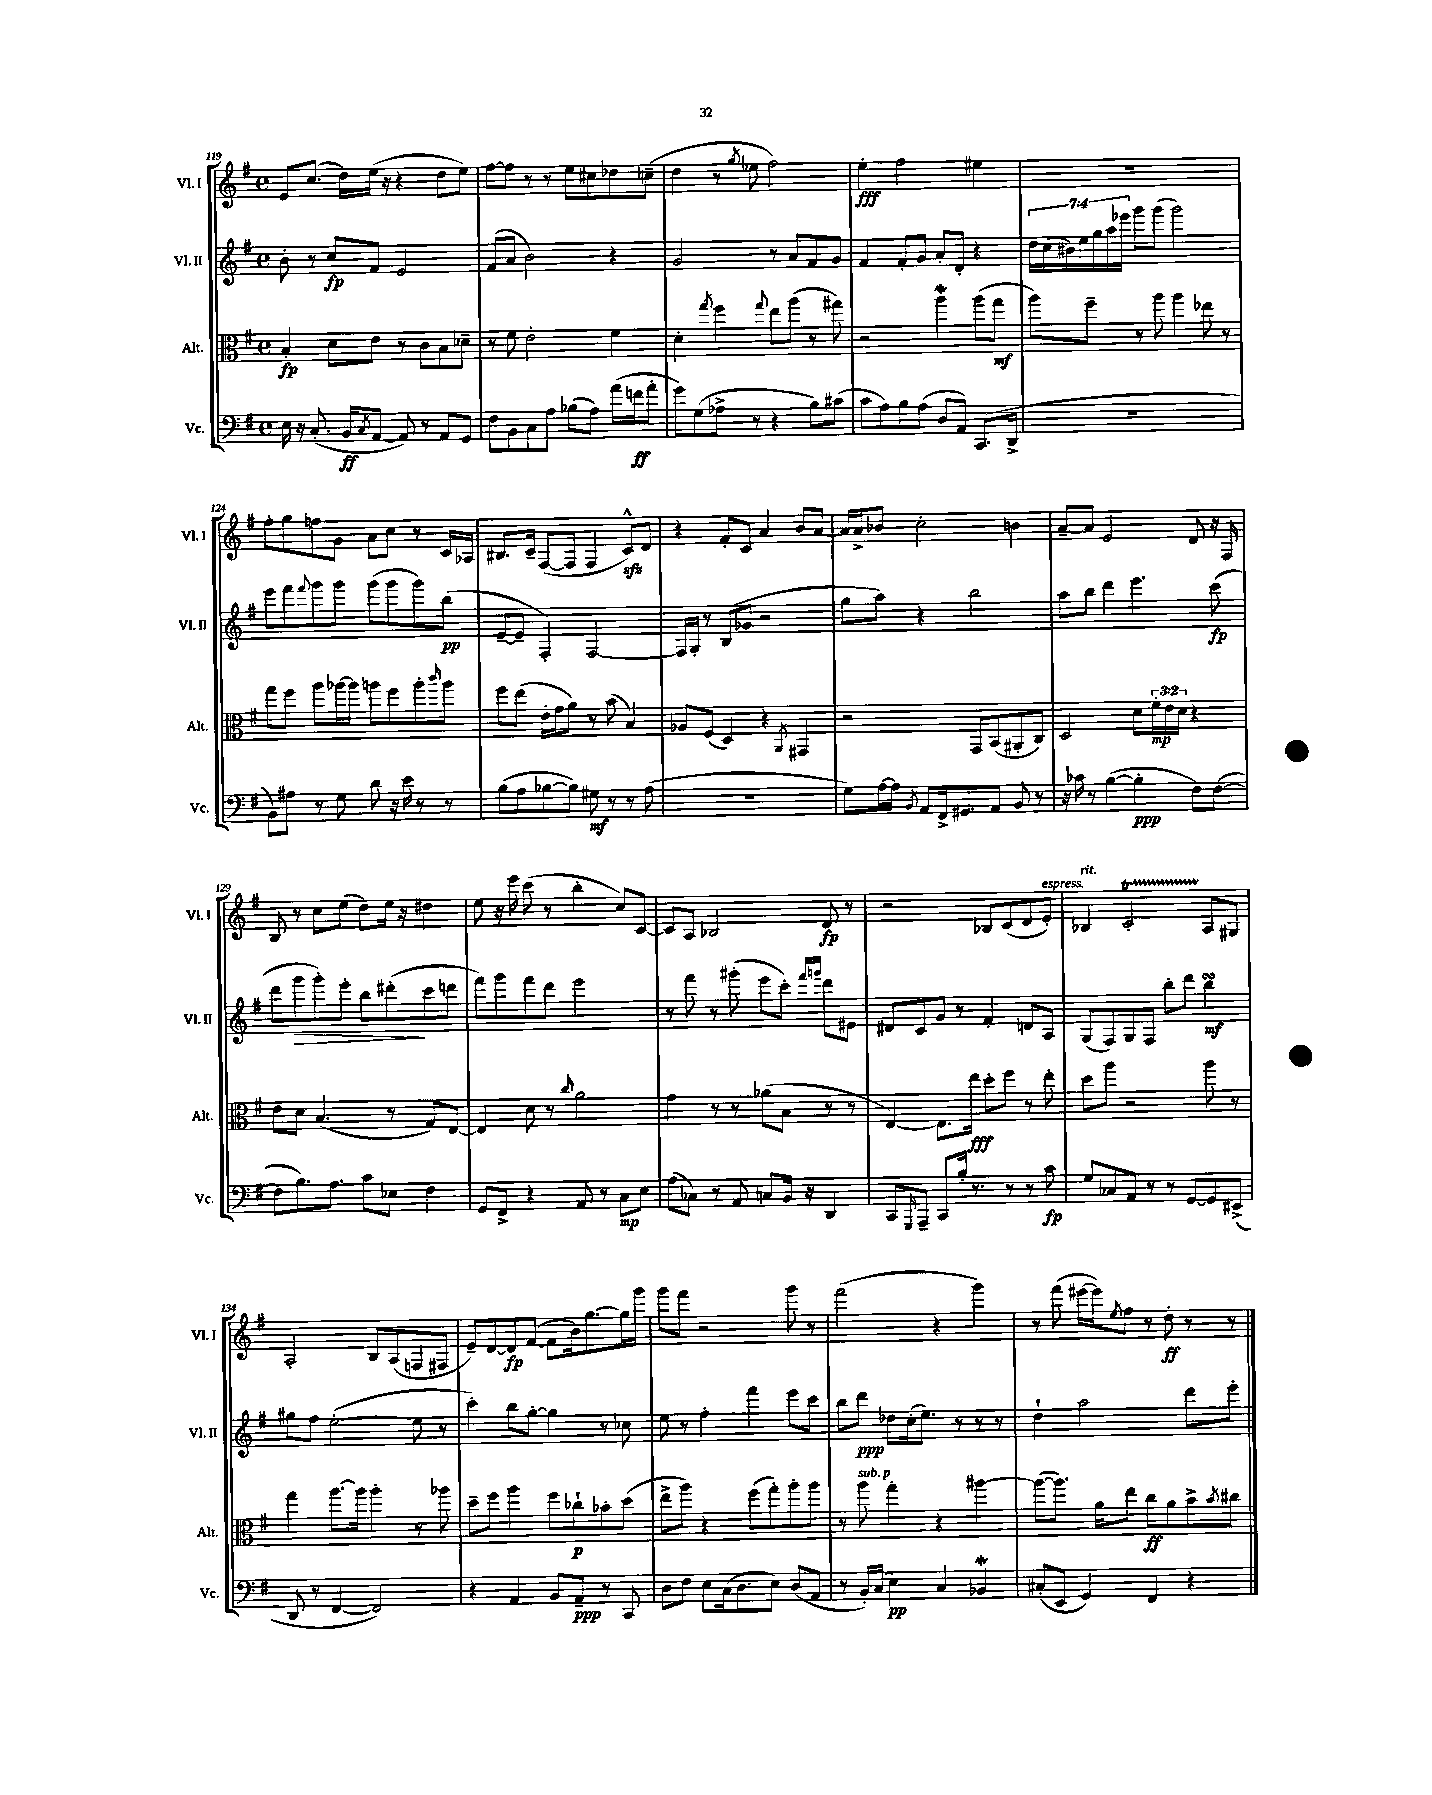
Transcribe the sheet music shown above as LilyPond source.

<<
\new StaffGroup <<
\new Staff = "s0" \with { instrumentName = "Vl. I" shortInstrumentName = "Vl. I" } {
    \clef treble \key g \major \defaultTimeSignature \time 4/4
    e'8 c''8.( d''16) e''16( r16 r4 d''8 e''8) |
    fis''8~ fis''8 r8 r8 e''8 cis''8 des''8 c''8--( |
    d''4 r8 \acciaccatura { g''8 } ees''8 fis''2) |
    e''4-.\fff fis''2 eis''4 |
    R1 |
    fis''8-. g''8 f''8 g'8 a'8 c''8 r8 c'16 aes16 |
    bis8. c'16-- fis8~( fis8 fis4 c'8-^\sfz) d'8 |
    r4 fis'8-. c'8 a'4 b'8 a'8~ |
    a'16 a'16-> bes'8 c''2-. b'4 |
    a'8~-- a'8 e'2 d'8 r16 fis16 |
    b8 r8 c''8 e''8( d''8) e''16 r16 dis''4 |
    e''8 r16 e'''16 c'''8( r8 b''4-. c''8) c'8~ |
    c'8 a8 bes2 d'8\fp r8 |
    r2 bes8 c'8( d'8 e'8-.^\markup { \italic "espress." }) |
    bes4^\markup { \italic "rit." } c'2-.\startTrillSpan a8\stopTrillSpan gis8 |
    a2-. b8 a8( f8 fis8 |
    e'8--) d'8~ d'8\fp fis'8~( fis'8 b'16) g''8.~ g''16 g'''16 |
    g'''8 fis'''8 r2 g'''8 r8 |
    fis'''2( r4 g'''4) |
    r8 fis'''8( eis'''16~ eis'''16) \acciaccatura { e''8 } fis''8 r8 d''8-.\ff r8 r8 \bar "|." |
}
\new Staff = "s1" \with { instrumentName = "Vl. II" shortInstrumentName = "Vl. II" } {
    \clef treble \key g \major \defaultTimeSignature \time 4/4 \override Staff.TupletNumber.text = #tuplet-number::calc-fraction-text
    b'8-. r8 c''8\fp fis'8 e'2 |
    fis'8( a'8 b'2) r4 |
    g'2 r8 a'8 fis'8 g'8 |
    fis'4 fis'8-. g'8 a'8-. d'8-. r4 |
    \tuplet 7/4 { d''16 c''16( bis'16) e''16 g''16 a''16 ees'''16 } g'''8 g'''8( g'''2) |
    e'''8 fis'''8 \appoggiatura { fis'''8 } g'''8 g'''8 g'''8( g'''8 g'''8) b''8\pp( |
    e'8~-- e'8-- fis4-.) fis2~ |
    fis16 g16-. r8 b8( ges'8 r2 |
    g''8 a''8) r4 b''2 |
    a''8 b''8 d'''4 e'''4. c'''8\fp( |
    d'''8 g'''8\> g'''8-.) e'''8-. b''8 dis'''8-.\!( c'''8 d'''8 |
    fis'''8) g'''8 fis'''8 d'''8 e'''2 |
    r8 fis'''8 r8 gis'''8-.( e'''8 c'''8-.) \grace { fis'''16 g'''16 } d'''8 eis'8 |
    dis'8 c'8 g'8 r8 fis'4-. d'8 a8 |
    g8( fis8) g8 fis8 b''8-. d'''8 b''4\turn\mf |
    gis''8 fis''8 e''2~-.( e''8 r8 |
    c'''4-.) b''8 g''8~-. g''4 r8 ces''8 |
    e''8 r8 fis''4-. fis'''4 e'''8 c'''8 |
    b''8 d'''8\ppp des''8 c''16-.( e''8.) r8 r8 r8 |
    d''4-! a''2 d'''8 e'''8-. \bar "|." |
}
\new Staff = "s2" \with { instrumentName = "Alt." shortInstrumentName = "Alt." } {
    \clef alto \key g \major \defaultTimeSignature \time 4/4 \override Staff.TupletNumber.text = #tuplet-number::calc-fraction-text
    b4-.\fp d'8 e'8 r8 c'8 b8 des'8-- |
    r8 fis'8 e'2-. fis'4 |
    d'4-. \acciaccatura { g''8 } fis''4 \appoggiatura { g''8 } e''8 a''8( r8 gis''8) |
    r2 a''4\mordent a''8( g''8\mf |
    a''8) fis''8-- r8 a''8 a''4 ees''8 r8 |
    g''8 fis''8 a''8 aes''16~ aes''16 a''8 fis''8 a''8-. \grace { c'''16 } a''8 |
    fis''8 e''8( e'16-. g'16 a'8) r8 b'8( b4) |
    aes8 fis8( d4) r4 \acciaccatura { a,8 } gis,4 |
    r2 g,8 b,8( ais,8-. c8) |
    d2 d'8 \tuplet 3/2 { fis'16-.\mp e'16 d'16 } r4 |
    e'8 d'8 b4.( r8 g8) e8~ |
    e4 d'8 r8 \grace { c''16 } a'2 |
    g'4 r8 r8 aes'8( b8 r8 r8 |
    e4~) e8. e''16\fff d''8-. fis''8 r8 e''8-. |
    d''8 a''8 r2 a''8 r8 |
    g''4 a''8.~ a''16 a''4-. r8 aes''8 |
    d''8-- fis''8 a''4 fis''8 ces''8-!\p bes'8-. d''8( |
    e''8-> a''8) r4 fis''8( g''8-.) a''8-. a''8 |
    r8 a''8^\markup { \italic "sub. p" } g''4-. r4 ais''4~ |
    ais''8~( ais''8.) a'16 e''8 c''8\ff a'8 b'8-> \acciaccatura { b'8 } cis''8 \bar "|." |
}
\new Staff = "s3" \with { instrumentName = "Vc." shortInstrumentName = "Vc." } {
    \clef bass \key g \major \defaultTimeSignature \time 4/4
    e16 r16 c8.-.( b,16\ff \acciaccatura { c8 } a,8~ a,8) r8 a,8 g,8 |
    fis8 b,8 c8 a8 bes8( a8) a'16( f'16\ff a'8-. |
    g'8) g8( aes8-> r8 r4 b8) cis'8( |
    c'8 a8) b8 a8( d8 a,8) c,8.( d,16-> |
    R1 |
    b,8) ais8 r8 g8 d'8 r16 e'16 r8 r8 |
    b8( a8 bes8~ bes8) gis8\mf r8 r8 a8( |
    R1 |
    g8) a16~ a16 \acciaccatura { b,8 } a,8 fis,16-> gis,8. a,8 b,8 r8 |
    r16 ces'16 r8 b4~( b4-.\ppp fis8) fis8~( |
    fis8 b8.) a8. c'8 ees8 fis4 |
    g,8 fis,8-> r4 a,8 r8 c8\mp e8 |
    a8( ces8) r8 a,8 c8 b,16 r16 d,4 |
    c,8 \grace { g,,16 } a,,8-- c,8 b16-. r8. r8 r8 c'8\fp |
    g8 ces8 a,8 r8 r8 g,8~ g,8 eis,8->( |
    d,8 r8 fis,4~ fis,2) |
    r4 a,4 b,8 a,8--\ppp r8 c,8 |
    d8 fis8 e8 c16( d8. e8) d8( a,8 |
    r8 b,16-.) c16( e4\pp) c4 bes,4\mordent |
    cis8-.( e,8 g,4) fis,4 r4 \bar "|." |
}
>>
>>
\layout { \context { \Score currentBarNumber = #119 } }
